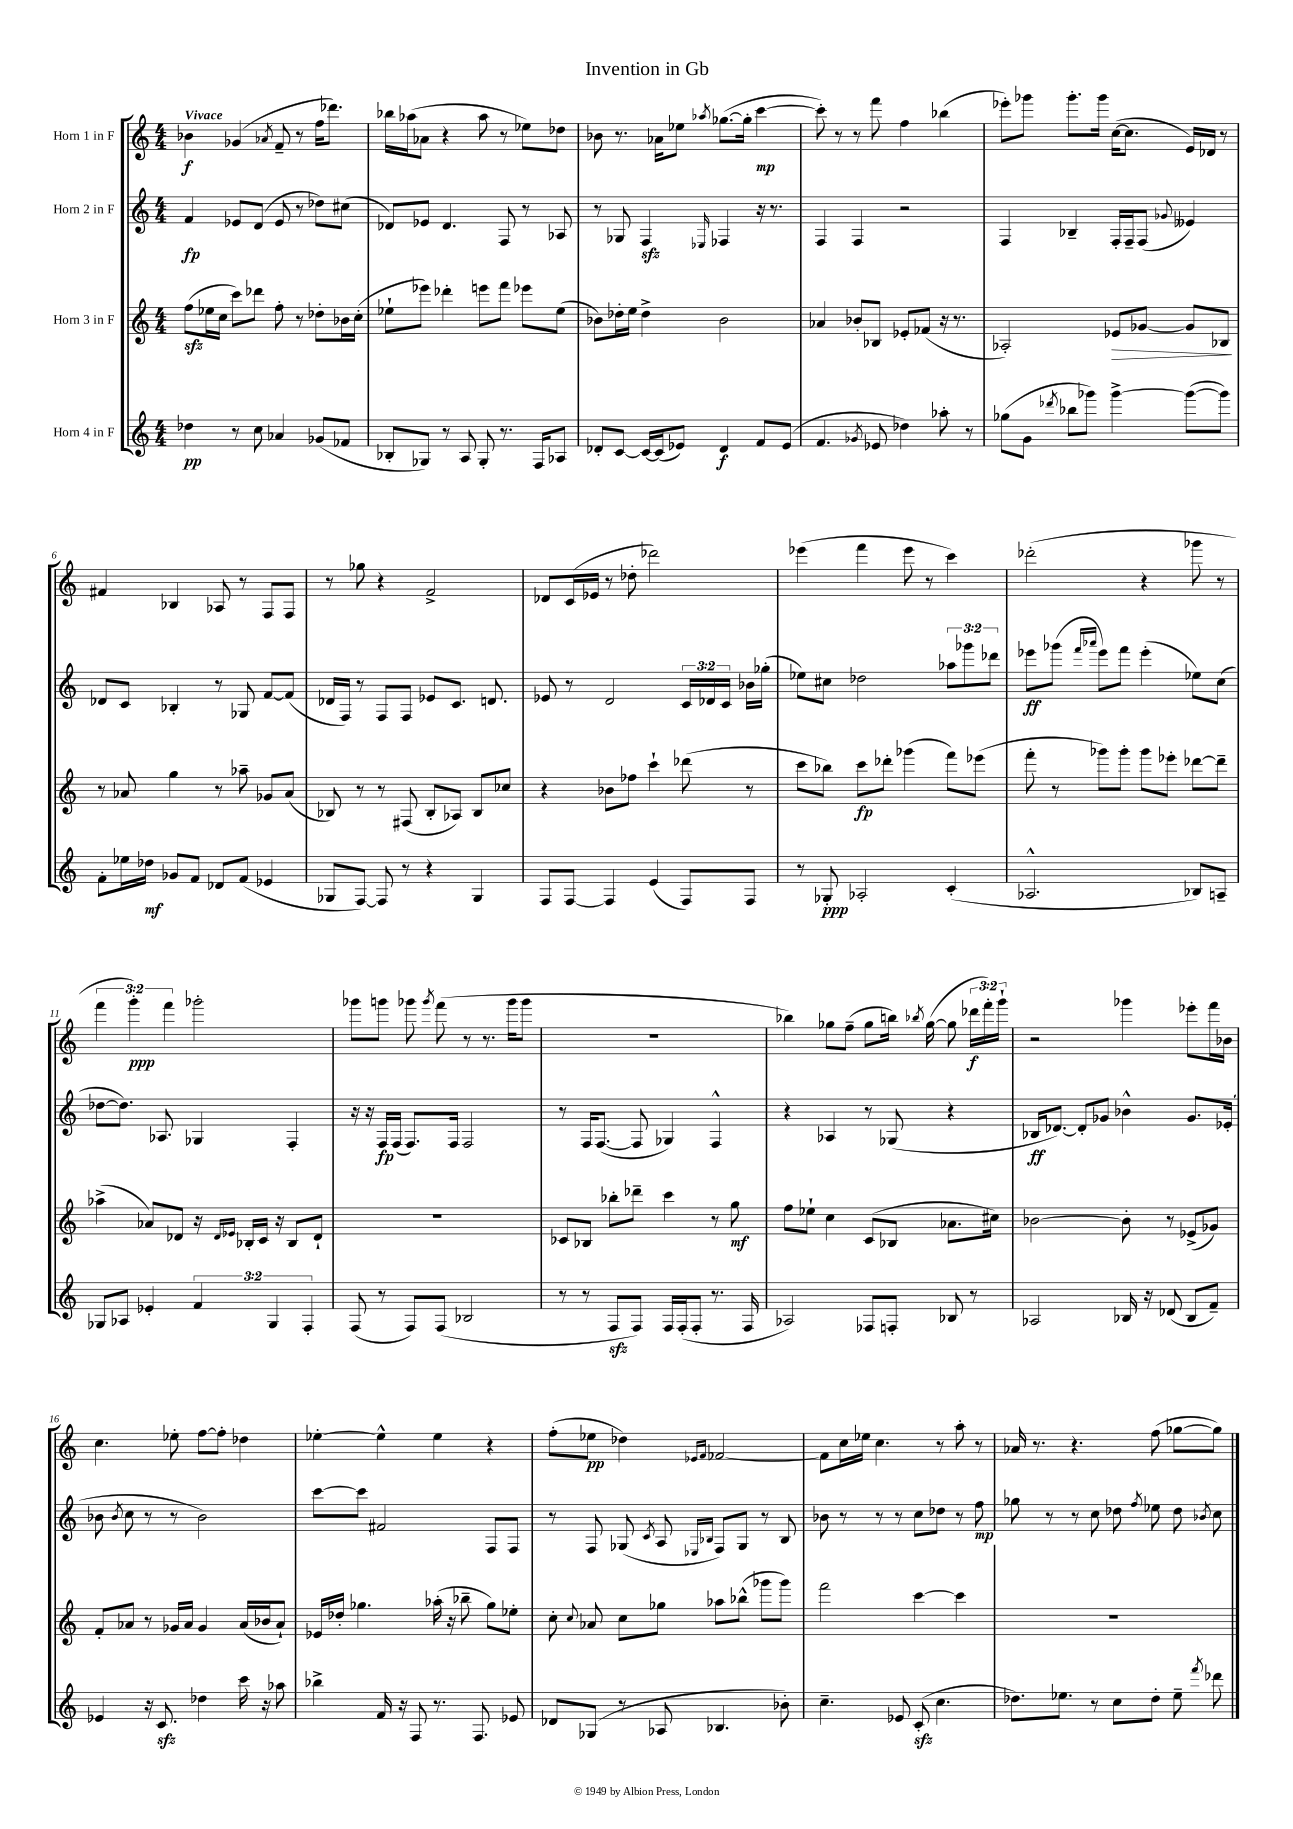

**kern	**kern	**kern	**kern
*staff4	*staff3	*staff2	*staff1
*clefG2	*clefG2	*clefG2	*clefG2
*k[]	*k[]	*k[]	*k[]
*M4/4	*M4/4	*M4/4	*M4/4
4dd-	(8ff	4f	4b-
.	16ee-	.	.
.	16cc	.	.
8r	8ccc)	8e-	(4g-
8cc	8ddd-	(8d	.
.	.	.	8qa-
4a-	8ff'	8e-	8f~
.	8r	8r	8r
(8g-	8dd-'	8dd-)	16ff
.	.	.	8.ddd-)
8f-	16b-	(8cc#	.
.	(16cc'	.	.
=	=	=	=
8B-'	8ee-`	8d-)	16bb-
.	.	.	(16aa-
8G-)	8eee-)	8e-	8a-
8r	4ddd-'	4.d-	4r
8A	.	.	.
8G-'	8eee	.	8aa-
8.r	8fff	8F	8r
.	8eee-	8r	8ee-)
16F	.	.	.
8A-	(8ee-	8A-	8dd-
=	=	=	=
8d-'	8b-)	8r	8b-
[8c	16dd-'	8G-	8.r
.	16ee	.	.
16c_	4dd-^	4F	.
(16c]	.	.	16a-
8e-)	.	.	8ee-
.	.	16qqE-	8qaa-
4d-	2b-	4F-	([8.gg-
.	.	.	16gg-']
8f	.	16r	[4ccc
.	.	8.r	.
(8e-	.	.	.
=	=	=	=
4.f	4a-	4F	8ccc'])
.	.	.	8r
.	8b-'	4F	8r
8qg-	.	.	.
8e-	8B-	.	8fff
4dd-)	8e-'	2r	4ff
.	(8f-	.	.
8aa-'	16r	.	(4bb-
.	8.r	.	.
8r	.	.	.
=	=	=	=
(8gg-	2A-')	4F	8eee-')
8g	.	.	8ggg-
8qddd-	.	.	.
8bb-	.	4B-~	8.ggg-'
8ggg-)	.	.	.
.	.	.	16ggg-
[4ggg-^	8e-	16F'	([16cc
.	.	16F~	8.cc]
.	[8g-	(8F	.
.	.	8qqg-	.
(8ggg-_	8g-]	4e--)	16e)
.	.	.	16d-
8ggg-])	8B-	.	8r
=	=	=	=
8f'	8r	8d-	4f#
16ee-	8a-	8c	.
16dd-	.	.	.
8g-	4gg	4B-'	4B-
8f	.	.	.
8d-	8r	8r	8A-
(8f	8aa-~	8G-	8r
4e-	8g-	[8f	8F
.	(8a-	(8f]	8F
=	=	=	=
8G-	8B-)	16d-	8r
.	.	16F)	.
[8F)	8r	8r	8gg-
8F]	8r	8F	4r
8r	(8F#	8F	.
4r	8B-'	8e-	2f^
.	8A-)	8.c	.
4G-	8B-	.	.
.	.	8.d	.
.	8cc-	.	.
=	=	=	=
8F	4r	8e-	8d-
[8F	.	8r	(16c
.	.	.	16e-
4F]	8b-	2d	8r
.	8ff-	.	8dd-'
(4e	4ccc`	.	2ddd-)
8F)	(8ddd-	24c	.
.	.	24d-	.
.	.	24c	.
8F	8r	16b-	.
.	.	(16gg-'	.
=	=	=	=
8r	8ccc	8ee-)	(4eee-
8G-'	8bb-)	8cc#	.
2A-'	8ccc	2dd-	4fff
.	8ddd-'	.	.
.	(4ggg-	.	8eee-
.	.	.	8r
(4c'	8fff)	12aa-	4ccc)
.	.	12ggg-	.
.	(8eee-	.	.
.	.	12ddd-	.
=	=	=	=
2.A-^^	8fff'	8eee-	(2ddd-'
.	8r	(8ggg-	.
.	.	16qqfff	.
.	.	16qqaaa-	.
.	8ggg-)	8eee-)	.
.	8ggg-'	8fff	.
.	8ggg-	(4eee-'	4r
.	8eee-'	.	.
8B-)	[8ddd-	8ee-)	8ggg-
8A~	8ddd-~]	(8cc	8r
=	=	=	=
8G-	(4aa-^	[8dd-	6fff
8A-	.	8.dd-])	.
.	.	.	6ggg')
4e-'	8a-)	.	.
.	.	8.A-	.
.	.	.	6fff
.	8d-	.	.
6f	16r	4G-	2ggg-'
.	16qqd-	.	.
.	16qqe-	.	.
.	16B-'	.	.
.	16c	.	.
6G-	.	.	.
.	16r	.	.
.	8B-	4F'	.
6F'	.	.	.
.	8d-`	.	.
=	=	=	=
(8F	1r	16r	8ggg-
.	.	16r	.
8r	.	16F	8ggg
.	.	(16F	.
8F)	.	8.F)	8ggg-
.	.	.	8qggg-
(8F	.	.	(8fff
.	.	16F	.
2B-	.	2F	8r
.	.	.	8.r
.	.	.	16ggg-
.	.	.	8ggg-
=	=	=	=
8r	8c-	8r	1r
8r	8B-	16F	.
.	.	([8.F	.
8F	8bb-'	.	.
8F)	8ddd-~	8F]	.
16F	4ccc	4G-)	.
(16F'	.	.	.
8F'	.	.	.
8.r	8r	4F^^	.
.	8gg	.	.
16F	.	.	.
=	=	=	=
2A-)	8ff	4r	4bb-)
.	8ee-`	.	.
.	4cc	4A-	8gg-
.	.	.	(8ff~
8F-	(8c	8r	8gg-
8F'	8B-	(8G-	16bb)
.	.	.	8qbb-
.	.	.	([16gg-
8B-	8.a-	4r	8gg-]
8r	.	.	24ddd-
.	.	.	24fff')
.	16cc#)	.	.
.	.	.	24ggg`
=	=	=	=
2A-	[2b-	16B-	2r
.	.	[8.d-)	.
.	.	8d-']	.
.	.	8g-	.
16B-	8b-']	4b-^^	4ggg-
16r	.	.	.
(8d-	8r	.	.
8B-	(8e-^	8.g-	8eee-'
8f~)	8g-)	.	16fff
.	.	(16e-'	16b-
=	=	=	=
4e-	8f'	8b-	4.cc
.	.	8qb-	.
.	8a-	8cc	.
16r	8r	8r	.
8.c	.	.	.
.	16g-	8r	8ee-'
.	16a-	.	.
4dd-	4g-	2b-)	[8ff
.	.	.	8ff']
16ccc	(16a-	.	4dd-
16r	16b-	.	.
8aa-	8a-`)	.	.
=	=	=	=
4bb-^	16e-	[8ccc	[4ee-'
.	16dd-'	.	.
.	4.gg-	8ccc]	.
16f	.	2f#	4ee-^^]
16r	.	.	.
8F	.	.	.
8.r	(16aa-'	.	4ee-
.	16r	.	.
.	8bb-~	.	.
8.F	.	.	.
.	8gg-)	8F	4r
8e-	8ee-'	8F	.
=	=	=	=
8d-	8cc'	8r	(8ff'
.	8qqcc	.	.
(8G-	8a-	8F	8ee-
8r	8cc	(8G-	4dd-)
.	.	8qc	.
8A-	8gg-	8A	.
.	.	16qqE-	16qqe-
.	.	16qqB-	16qqf
4.B-	8aa-	8F)	[2f-
.	(8bb-^^	8G-	.
.	8ggg-	8r	.
8b-')	8ggg-)	8B-	.
=	=	=	=
4.cc~	2fff	8b-	8f-]
.	.	8r	16cc
.	.	.	16ee-
.	.	8r	4.cc
8e-	.	8r	.
(8c'	[4ccc	8cc	.
4.cc	.	8dd-	8r
.	4ccc]	8r	8aa'
.	.	8ff	8r
=	=	=	=
8.dd-)	1r	8gg-	16a-
.	.	.	8.r
.	.	8r	.
8.ee-	.	.	.
.	.	8r	4.r
8r	.	8cc	.
8cc	.	8dd-	.
.	.	8qff	.
8dd-'	.	8ee-	(8ff
8ee-~	.	8dd-	[8gg-
8qfff	.	8qb-	.
8ddd-	.	8cc	8gg-])
==	==	==	==
*-	*-	*-	*-
